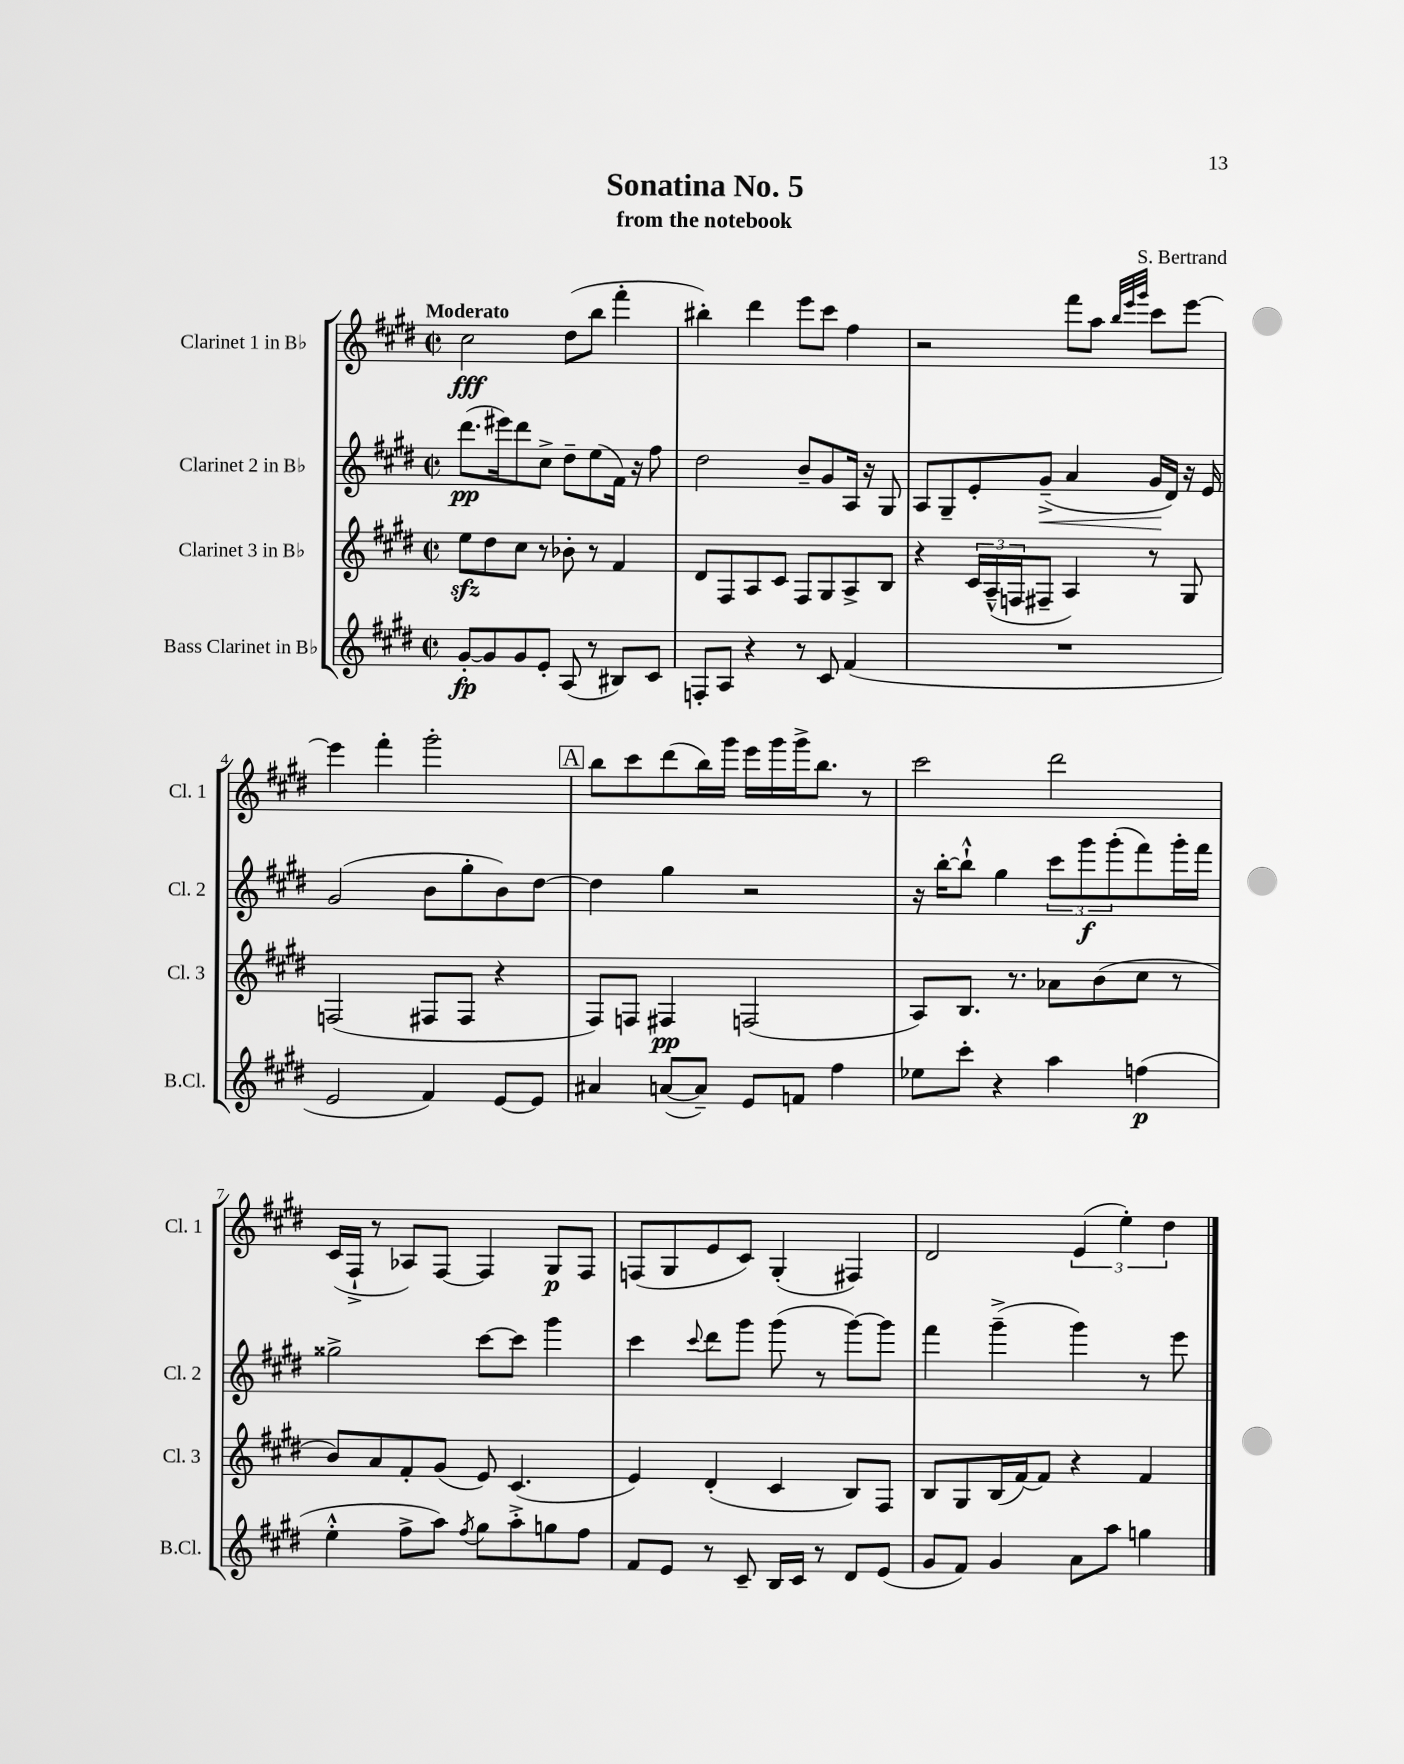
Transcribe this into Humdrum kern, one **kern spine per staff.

**kern	**dynam	**kern	**dynam	**kern	**dynam	**kern	**dynam
*part4	*part4	*part3	*part3	*part2	*part2	*part1	*part1
*staff4	*staff4	*staff3	*staff3	*staff2	*staff2	*staff1	*staff1
*I"Bass Clarinet in B♭	*	*I"Clarinet 3 in B♭	*	*I"Clarinet 2 in B♭	*	*I"Clarinet 1 in B♭	*
*I'B.Cl.	*	*I'Cl. 3	*	*I'Cl. 2	*	*I'Cl. 1	*
*clefG2	*	*clefG2	*	*clefG2	*	*clefG2	*
*k[f#c#g#d#]	*	*k[f#c#g#d#]	*	*k[f#c#g#d#]	*	*k[f#c#g#d#]	*
*M2/2	*	*M2/2	*	*M2/2	*	*M2/2	*
*met(c|)	*	*met(c|)	*	*met(c|)	*	*met(c|)	*
=1	=1	=1	=1	=1	=1	=1	=1
!	!	!	!	!	!	!LO:TX:a:B:t=Moderato	!
[8g#'/L	fp	8eezz\L	.	(8.ddd#\L	pp	2cc#\	fff
8g#/]	.	8dd#\	.	.	.	.	.
.	.	.	.	16eee#X\k)	.	.	.
8g#/	.	8cc#\J	.	8ddd#\	.	.	.
8e'/J	.	8r	.	8cc#^\J	.	.	.
(8A/	.	8b-X'\	.	8dd#~\L	.	(8dd#\L	.
8r	.	8r	.	(8ee\	.	8bb\J	.
8B#X/L)	.	4f#/	.	16f#\Jk)	.	4fff#'\	.
.	.	.	.	16r	.	.	.
8c#/J	.	.	.	8ff#\	.	.	.
=2	=2	=2	=2	=2	=2	=2	=2
8Fn'/L	.	8d#/L	.	2dd#\	.	4bb#X'\)	.
8A/J	.	8F#/	.	.	.	.	.
4r	.	8A/	.	.	.	4ddd#\	.
.	.	8c#/J	.	.	.	.	.
8r	.	8F#/L	.	8b~/L	.	8eee\L	.
8c#/	.	8G#/	.	8g#/	.	8ccc#\J	.
(4f#/	.	8A^/	.	16A/Jk	.	4ff#\	.
.	.	.	.	16r	.	.	.
.	.	8B/J	.	8G#/	.	.	.
=3	=3	=3	=3	=3	=3	=3	=3
1r	.	4r	.	8A/L	.	2r	.
.	.	.	.	8G#~/	.	.	.
.	.	24c#/LL	.	8e'/	.	.	.
.	.	(24A~^^/	.	.	.	.	.
.	.	24Fn/J	.	.	.	.	.
!	!	!	!	!	!LO:HP:b	!	!
.	.	8F#X~/J	.	(8g#~^/J	<	.	.
.	.	4A/)	.	4a/	.	8fff#\L	.
.	.	.	.	.	.	8aa\J	.
.	.	.	.	.	.	32qqbb/LLL	.
.	.	.	.	.	.	32qqeee/	.
.	.	.	.	.	.	32qqggg#/JJJ	.
.	.	8r	.	16g#/LL	.	8ccc#\L	.
.	.	.	.	16d#/JJ)	[	.	.
.	.	8G#/	.	16r	.	[8eee\J	.
.	.	.	.	16e/	.	.	.
!!LO:LB:g=z
=4	=4	=4	=4	=4	=4	=4	=4
2e/	.	(2Fn/	.	(2g#/	.	4eee\]	.
.	.	.	.	.	.	4fff#'\	.
4f#/)	.	8F#X/L	.	8b\L	.	2ggg#'\	.
.	.	8F#/J	.	8gg#'\	.	.	.
[8e/L	.	4r	.	8b\)	.	.	.
8e/J]	.	.	.	[8dd#\J	.	.	.
!!LO:REH:place=s1:t=A
=5	=5	=5	=5	=5	=5	=5	=5
4a#X/	.	8F#/L)	.	4dd#\]	.	8bb\L	.
.	.	8Fn/J	.	.	.	8ccc#\	.
([8an/L	.	4F#X/	pp	4gg#\	.	(8ddd#\	.
8a~/J])	.	.	.	.	.	16bb\L)	.
.	.	.	.	.	.	16ggg#\JJ	.
8e/L	.	(2Fn/	.	2r	.	16eee\LL	.
.	.	.	.	.	.	16ggg#\	.
8fn/J	.	.	.	.	.	16ggg#^\J	.
.	.	.	.	.	.	8.bb\J	.
4ff#\	.	.	.	.	.	.	.
.	.	.	.	.	.	8r	.
=6	=6	=6	=6	=6	=6	=6	=6
8ee-X\L	.	8A/L)	.	16r	.	2ccc#\	.
.	.	.	.	[16bb'\KL	.	.	.
8ccc#'\J	.	8.B/J	.	8bb`^^\J]	.	.	.
4r	.	.	.	4gg#\	.	.	.
.	.	8.r	.	.	.	.	.
4aa\	.	8a-X\L	.	12ccc#\L	.	2ddd#\	.
.	.	.	.	12ggg#\	f	.	.
.	.	(8b\	.	.	.	.	.
.	.	.	.	(12ggg#'\	.	.	.
(4ffn\	p	8cc#\J	.	8fff#\)	.	.	.
.	.	8r	.	16ggg#'\L	.	.	.
.	.	.	.	16fff#\JJ	.	.	.
!!LO:LB:g=z
=7	=7	=7	=7	=7	=7	=7	=7
4ee'^^\	.	8b/L)	.	2gg##X^\	.	(16c#/LL	.
.	.	.	.	.	.	16F#`^/JJ	.
.	.	8a/	.	.	.	8r	.
8ff#^\L	.	8f#'/	.	.	.	8A-X/L)	.
8aa\J)	.	(8g#/J	.	.	.	[8F#/J	.
8qff#/	.	.	.	.	.	.	.
8gg#\L	.	8e/)	.	[8ccc#\L	.	4F#/]	.
8aa'^\	.	(4.c#/	.	8ccc#\J]	.	.	.
8ggn\	.	.	.	4ggg#\	.	8G#/L	p
8ff#\J	.	.	.	.	.	8F#/J	.
=8	=8	=8	=8	=8	=8	=8	=8
8f#/L	.	4e/)	.	4ccc#\	.	(8Fn/L	.
8e/J	.	.	.	.	.	8G#/	.
.	.	.	.	8qqccc#/	.	.	.
8r	.	(4d#'/	.	8ddd#\L	.	8e/	.
8c#~/	.	.	.	8ggg#\J	.	8c#/J)	.
16B/LL	.	4c#/	.	(8ggg#\	.	(4G#'/	.
16c#/JJ	.	.	.	.	.	.	.
8r	.	.	.	8r	.	.	.
8d#/L	.	8B/L)	.	[8ggg#\L)	.	4F#X/)	.
(8e/J	.	8F#/J	.	8ggg#\J]	.	.	.
=9	=9	=9	=9	=9	=9	=9	=9
8g#/L	.	8B/L	.	4fff#\	.	2d#/	.
8f#/J)	.	8G#/	.	.	.	.	.
4g#/	.	(16B/L	.	(4ggg#~^\	.	.	.
.	.	[16f#/J)	.	.	.	.	.
.	.	8f#/J]	.	.	.	.	.
8a\L	.	4r	.	4ggg#\)	.	(6e/	.
8aa\J	.	.	.	.	.	.	.
.	.	.	.	.	.	6ee'\)	.
4ggn\	.	4f#/	.	8r	.	.	.
.	.	.	.	.	.	6dd#\	.
.	.	.	.	8eee\	.	.	.
==	==	==	==	==	==	==	==
*-	*-	*-	*-	*-	*-	*-	*-
